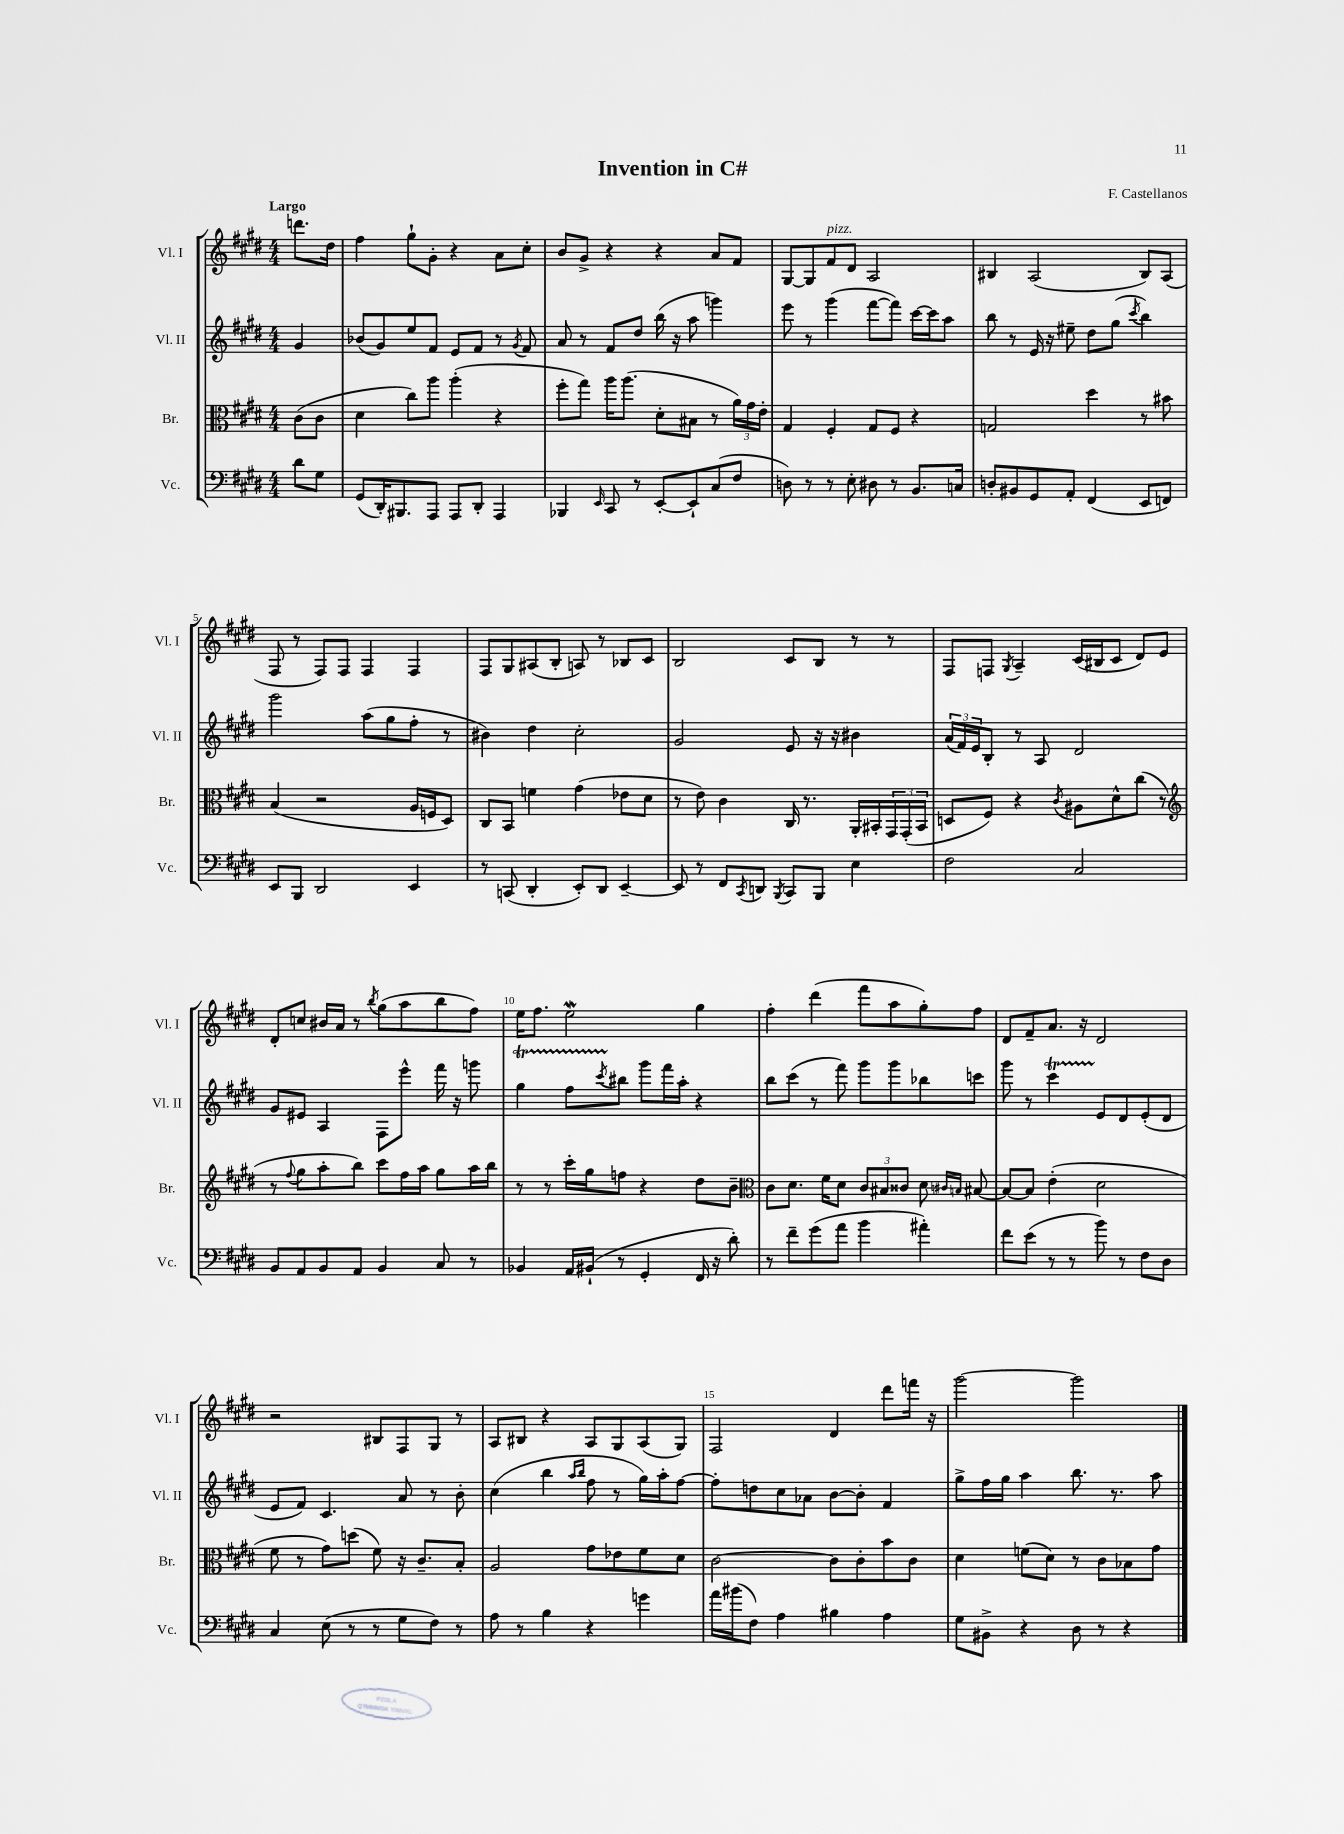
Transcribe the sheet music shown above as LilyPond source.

\header { title = "Invention in C#" composer = "F. Castellanos" }
<<
\new StaffGroup <<
\new Staff = "s0" \with { instrumentName = "Vl. I" shortInstrumentName = "Vl. I" } {
    \clef treble \key e \major \numericTimeSignature \time 4/4 \partial 4 \tempo "Largo"
    d'''8. dis''16 |
    fis''4 gis''8-! gis'8-. r4 a'8 cis''8-. |
    b'8 gis'8-> r4 r4 a'8 fis'8 |
    gis8~ gis8 fis'8^\markup { \italic "pizz." } dis'8 a2 |
    bis4 a2( bis8) a8( |
    fis8 r8 fis8) fis8 fis4 fis4 |
    fis8 gis8 ais8( b8-. a8) r8 bes8 cis'8 |
    b2 cis'8 b8 r8 r8 |
    fis8 f8 \acciaccatura { gis8 } a4-- cis'16( bis16 cis'8 dis'8) e'8 |
    dis'8-. c''8 bis'16 a'16 r8 \acciaccatura { b''8 } gis''8( a''8 b''8 fis''8) |
    e''16 fis''8. e''2\mordent gis''4 |
    fis''4-. dis'''4( fis'''8 a''8 gis''8-.) fis''8 |
    dis'8 fis'8-- a'8. r16 dis'2 |
    r2 bis8 fis8 gis8 r8 |
    a8 bis8 r4 a8 gis8 a8( gis8) |
    fis2 dis'4 dis'''8 f'''16 r16 |
    gis'''2~ gis'''2 \bar "|." |
}
\new Staff = "s1" \with { instrumentName = "Vl. II" shortInstrumentName = "Vl. II" } {
    \clef treble \key e \major \numericTimeSignature \time 4/4 \partial 4
    gis'4 |
    bes'8( gis'8) e''8 fis'8 e'8 fis'8 r8 \acciaccatura { gis'8 } fis'8 |
    a'8 r8 fis'8 dis''8 b''16( r16 a''8 g'''4) |
    e'''8 r8 gis'''4( fis'''8~ fis'''8) cis'''16~ cis'''16 a''8 |
    b''8 r8 e'16 r16 eis''8-- dis''8 gis''8( \acciaccatura { cis'''8 } b''4) |
    gis'''2 a''8( gis''8 fis''8-. r8 |
    bis'4) dis''4 cis''2-. |
    gis'2 e'8 r16 r16 bis'4 |
    \tuplet 3/2 { a'16( fis'16) e'16 } b8-. r8 a8 dis'2 |
    gis'8 eis'8 a4 fis8 e'''8-^ fis'''16 r16 g'''8 |
    gis''4\startTrillSpan fis''8 \acciaccatura { cis'''8 } bis''8\stopTrillSpan gis'''8 fis'''16 a''16-. r4 |
    b''8 cis'''8( r8 fis'''8) gis'''8 gis'''8 bes''8 c'''8 |
    gis'''8 r8 cis'''4\startTrillSpan e'8\stopTrillSpan dis'8 e'8-.( dis'8 |
    e'8 fis'8) cis'4. a'8 r8 b'8-. |
    cis''4( b''4 \grace { a''16 b''16 } fis''8 r8 gis''16) a''16-. fis''8~ |
    fis''8-. d''8 cis''8 aes'8 b'8~ b'8-. fis'4 |
    gis''8-> fis''16 gis''16 a''4 b''8. r8. a''8 \bar "|." |
}
\new Staff = "s2" \with { instrumentName = "Br." shortInstrumentName = "Br." } {
    \clef alto \key e \major \numericTimeSignature \time 4/4 \partial 4
    cis'8( cis'8 |
    dis'4 cis''8) a''8 a''4-.( r4 |
    fis''8-. gis''8) a''16 a''8.( dis'8-. bis8 r8 \tuplet 3/2 { a'16) gis'16 e'16-. } |
    gis4 fis4-. gis8 fis8 r4 |
    g2 dis''4 r8 bis'8 |
    b4( r2 a16 f16 dis8) |
    cis8 b,8 f'4 gis'4( ees'8 dis'8 |
    r8 e'8) cis'4 cis16 r8. a,16-. bis,16-. \tuplet 3/2 { gis,16 gis,16-.( bis,16 } |
    d8 fis8) r4 \acciaccatura { cis'8 } ais8 dis'8-^ cis''8( r8 |
    \clef treble r8 \appoggiatura { fis''8 } gis''8 a''8-. b''8) cis'''8 fis''16 a''16 gis''8 a''16 b''16 |
    r8 r8 cis'''16-. gis''16 f''8 r4 dis''8 b'8-- |
    \clef alto cis'8 dis'8. fis'16 dis'8 \tuplet 3/2 { cis'8 bis8 cisis'8 } dis'8 \grace { cis'16 b16 } bis8~ |
    bis8~ bis8 e'4-.( dis'2 |
    fis'8 r8 gis'8) d''8( fis'8) r16 cis'8.-- b8-. |
    a2 gis'8 ees'8 fis'8 dis'8 |
    cis'2~ cis'8 cis'8-. b'8 cis'8 |
    dis'4 f'8( dis'8) r8 cis'8 bes8 gis'8 \bar "|." |
}
\new Staff = "s3" \with { instrumentName = "Vc." shortInstrumentName = "Vc." } {
    \clef bass \key e \major \numericTimeSignature \time 4/4 \partial 4
    dis'8 gis8 |
    gis,8( dis,16-.) bis,,8. a,,8 a,,8 dis,8-. a,,4 |
    bes,,4 \grace { e,16 } cis,8 r8 e,8~-. e,8-! cis8( fis8 |
    d8) r8 r8 e8-. dis8 r8 b,8. c16 |
    d8-. bis,8 gis,8 a,8-. fis,4( e,8 f,8) |
    e,8 b,,8 dis,2 e,4 |
    r8 c,8( dis,4-. e,8-.) dis,8 e,4~-- |
    e,8 r8 fis,8 \acciaccatura { cis,8 } d,8 \acciaccatura { b,,8 } cis,8 b,,8 e4 |
    fis2 cis2 |
    b,8 a,8 b,8 a,8 b,4 cis8 r8 |
    bes,4 a,16 bis,16-!( r8 gis,4-. fis,16 r16 dis'8-.) |
    r8 fis'8-- gis'8( a'8 b'4 ais'4-.) |
    fis'8 e'8( r8 r8 b'8) r8 fis8 dis8 |
    cis4 e8( r8 r8 gis8 fis8) r8 |
    a8 r8 b4 r4 g'4 |
    a'16 bis'16( fis8) a4 bis4 a4 |
    gis8 bis,8-> r4 dis8 r8 r4 \bar "|." |
}
>>
>>
\layout { \context { \Score \override BarNumber.break-visibility = ##(#f #t #t) barNumberVisibility = #(every-nth-bar-number-visible 5) } }
